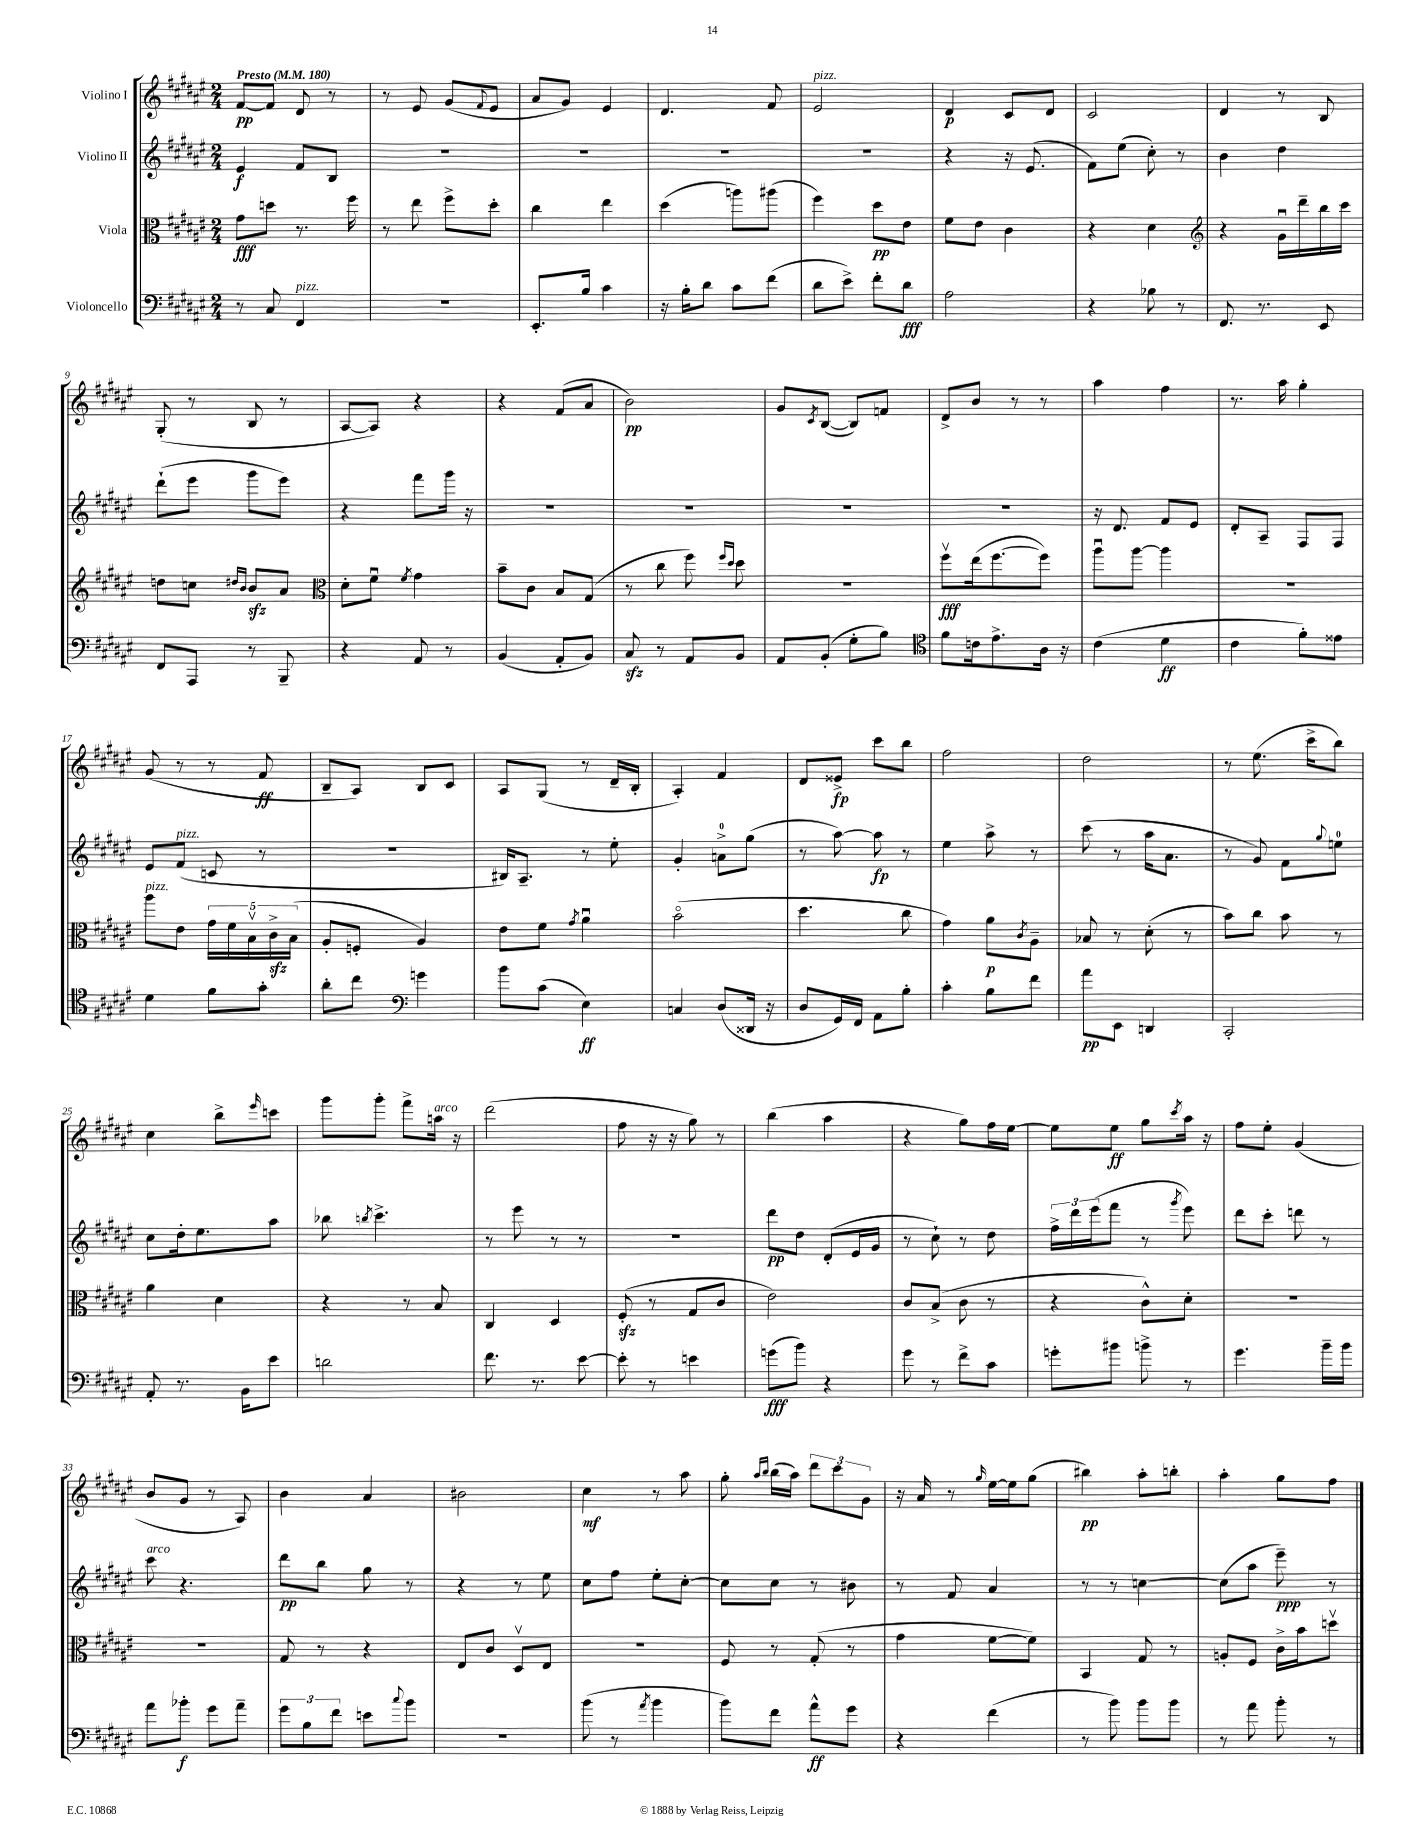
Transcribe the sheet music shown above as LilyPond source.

<<
\new StaffGroup <<
\new Staff = "s0" \with { instrumentName = "Violino I" } {
    \clef treble \key fis \major \numericTimeSignature \time 2/4 \tempo "Presto" 4 = 180
    fis'8~\pp fis'8 dis'8 r8 |
    r8 eis'8 gis'8( \appoggiatura { fis'8 } eis'8 |
    ais'8 gis'8) eis'4 |
    dis'4. fis'8 |
    eis'2^\markup { \italic "pizz." } |
    dis'4\p cis'8 dis'8 |
    cis'2 |
    dis'4 r8 b8 |
    gis8-.( r8 b8 r8 |
    ais8~ ais8) r4 |
    r4 fis'8( ais'8 |
    b'2\pp) |
    gis'8 \acciaccatura { cis'8 } b8~( b8) f'8 |
    dis'8-> b'8 r8 r8 |
    ais''4 fis''4 |
    r8. ais''16 gis''4-. |
    gis'8( r8 r8 fis'8\ff |
    b8-- ais8) b8 cis'8 |
    ais8 gis8( r8 dis'16-- b16-. |
    ais4-.) fis'4 |
    dis'8 eisis'8->\fp cis'''8 b''8 |
    fis''2 |
    dis''2 |
    r8 eis''8.( cis'''16-> b''8) |
    cis''4 b''8-> \grace { eis'''16 } c'''8 |
    gis'''8 gis'''8-. fis'''8-> a''16^\markup { \italic "arco" } r16 |
    dis'''2( |
    fis''8 r16 r16 gis''8) r8 |
    b''4( ais''4 |
    r4 gis''8) fis''16 eis''16~ |
    eis''8 eis''8\ff gis''8 \acciaccatura { cis'''8 } ais''16 r16 |
    fis''8 eis''8-. gis'4( |
    b'8 gis'8 r8 ais8) |
    b'4 ais'4 |
    bis'2 |
    cis''4\mf r8 ais''8 |
    gis''8-. \grace { ais''16 b''16 } b''16( ais''16) \tuplet 3/2 { dis'''8 cis'''8 gis'8 } |
    r16 ais'16 r8 \grace { gis''16 } eis''16~ eis''16 gis''8( |
    bis''4\pp) ais''8-. b''8-. |
    ais''4-. gis''8 fis''8 \bar "|." |
}
\new Staff = "s1" \with { instrumentName = "Violino II" } {
    \clef treble \key fis \major \numericTimeSignature \time 2/4
    eis'4\f fis'8 b8 |
    R2 |
    R2 |
    R2 |
    R2 |
    r4 r16 eis'8.( |
    fis'8) eis''8( cis''8-.) r8 |
    b'4 dis''4 |
    dis'''8-!( eis'''8 gis'''8 eis'''8) |
    r4 fis'''8 gis'''16 r16 |
    R2 |
    R2 |
    R2 |
    R2 |
    r16 dis'8. fis'8 eis'8 |
    dis'8-. ais8-- fis8 fis8 |
    eis'8 fis'8^\markup { \italic "pizz." }( c'8 r8 |
    R2 |
    bis16) ais8.-- r8 eis''8-. |
    gis'4-. a'8-0-> gis''8( |
    r8 ais''8~) ais''8\fp r8 |
    eis''4 ais''8-> r8 |
    cis'''8( r8 ais''16 ais'8. |
    r8 gis'8) fis'8 \appoggiatura { gis''8 } e''8-0 |
    cis''8 dis''16-. eis''8. ais''8 |
    bes''8 \acciaccatura { b''8 } cis'''4.-> |
    r8 eis'''8 r8 r8 |
    R2 |
    dis'''8\pp dis''8 dis'8-.( eis'16 gis'16 |
    r8 cis''8-!) r8 dis''8 |
    \tuplet 3/2 { fis''16-> dis'''16 eis'''16( } fis'''8 r8 \acciaccatura { gis'''8 } eis'''8) |
    dis'''8 cis'''8-. d'''8 r8 |
    cis'''8^\markup { \italic "arco" } r4. |
    dis'''8\pp b''8 gis''8 r8 |
    r4 r8 eis''8 |
    cis''8 fis''8 eis''8-. cis''8~-. |
    cis''8 cis''8 r8 bis'8 |
    r8 fis'8 ais'4 |
    r8 r8 c''4~ |
    c''8( ais''8 eis'''8--\ppp) r8 \bar "|." |
}
\new Staff = "s2" \with { instrumentName = "Viola" } {
    \clef alto \key fis \major \numericTimeSignature \time 2/4
    gis'8\fff d''8 r8. fis''16 |
    r8 eis''8 fis''8-> dis''8-. |
    cis''4 eis''4 |
    dis''4( a''8) ais''8( |
    fis''4) dis''8\pp eis'8 |
    fis'8 eis'8 cis'4 |
    r4 dis'4 |
    \clef treble r4 gis'16\downbow dis'''16-- b''16 cis'''16 |
    d''8 c''8 \grace { dis''16 b'16 } b'8\sfz ais'8 |
    \clef alto dis'8-. fis'8\downbow \acciaccatura { fis'8 } gis'4 |
    b'8-- cis'8 b8 gis8( |
    r8 cis''8 fis''8) \grace { fis''16 dis''16 } dis''8 |
    R2 |
    fis''8\upbow\fff eis''16( fis''8.~ fis''8) |
    ais''8\downbow ais''8~ ais''4 |
    r2 |
    ais''8^\markup { \italic "pizz." } eis'8 \tuplet 5/4 { gis'16 fis'16 b16\upbow cis'16->\sfz b16( } |
    ais8-. f8-. ais4) |
    eis'8 fis'8 \acciaccatura { gis'8 } ais'4\downbow |
    b'2\flageolet( |
    dis''4. cis''8 |
    gis'4) ais'8\p \acciaccatura { cis'8 } ais8-- |
    bes8 r8 dis'8-.( r8 |
    b'8) cis''8 b'8 r8 |
    ais'4 dis'4 |
    r4 r8 b8 |
    cis4 dis4 |
    fis8-.\sfz( r8 gis8 cis'8 |
    eis'2) |
    cis'8 b8->( cis'8 r8 |
    r4 cis'8-^) dis'8-. |
    R2 |
    R2 |
    gis8 r8 r4 |
    eis8 cis'8 dis8\upbow eis8 |
    r2 |
    fis8 r8 gis8-.( r8 |
    gis'4 fis'8~ fis'8) |
    b,4 gis8 r8 |
    a8-. fis8 cis'16-> b'16 d''8\upbow \bar "|." |
}
\new Staff = "s3" \with { instrumentName = "Violoncello" } {
    \clef bass \key fis \major \numericTimeSignature \time 2/4
    r8 cis8 fis,4^\markup { \italic "pizz." } |
    R2 |
    eis,8.-. b16 cis'4 |
    r16 b16-. dis'8 cis'8 fis'8( |
    dis'8 eis'8->) fis'8-. dis'8\fff |
    ais2 |
    r4 bes8 r8 |
    fis,8. r8. eis,8 |
    fis,8 ais,,8 r8 b,,8-- |
    r4 ais,8 r8 |
    b,4( ais,8-. b,8) |
    cis8\sfz r8 ais,8 b,8 |
    ais,8 b,8-.( gis8-. b8) |
    \clef tenor fis'8 c'16 eis'8.-> ais16 r16 |
    cis'4( dis'4\ff |
    cis'4 fis'8-.) eisis'8 |
    dis'4 fis'8 gis'8-. |
    ais'8-. cis''8 \clef bass g'4 |
    b'8 cis'8( eis4\ff) |
    c4 dis8( disis,16 r16 |
    dis8 gis,16) fis,16 ais,8 b8-. |
    cis'4-. b8 fis'8 |
    ais'8\pp eis,8 d,4 |
    cis,2-. |
    ais,8-. r8. b,16 eis'8 |
    d'2 |
    fis'8. r8. eis'8~ |
    eis'8-. r8 e'4 |
    g'8\fff( b'8) r4 |
    gis'8 r8 fis'8-> cis'8 |
    g'8-. bis'8 b'8-> r8 |
    gis'4. b'16-- b'16 |
    ais'8 bes'8-.\f gis'8 ais'8-- |
    \tuplet 3/2 { gis'8 b8 fis'8 } e'8 \appoggiatura { cis''8 } b'8 |
    r2 |
    b'8( r8 \acciaccatura { ais'8 } b'4 |
    b'8) fis'8 ais'8-^\ff gis'8 |
    r4 fis'4( |
    r8 b'8) b'8 b'8 |
    r8 ais'8 b'8-. r8 \bar "|." |
}
>>
>>
